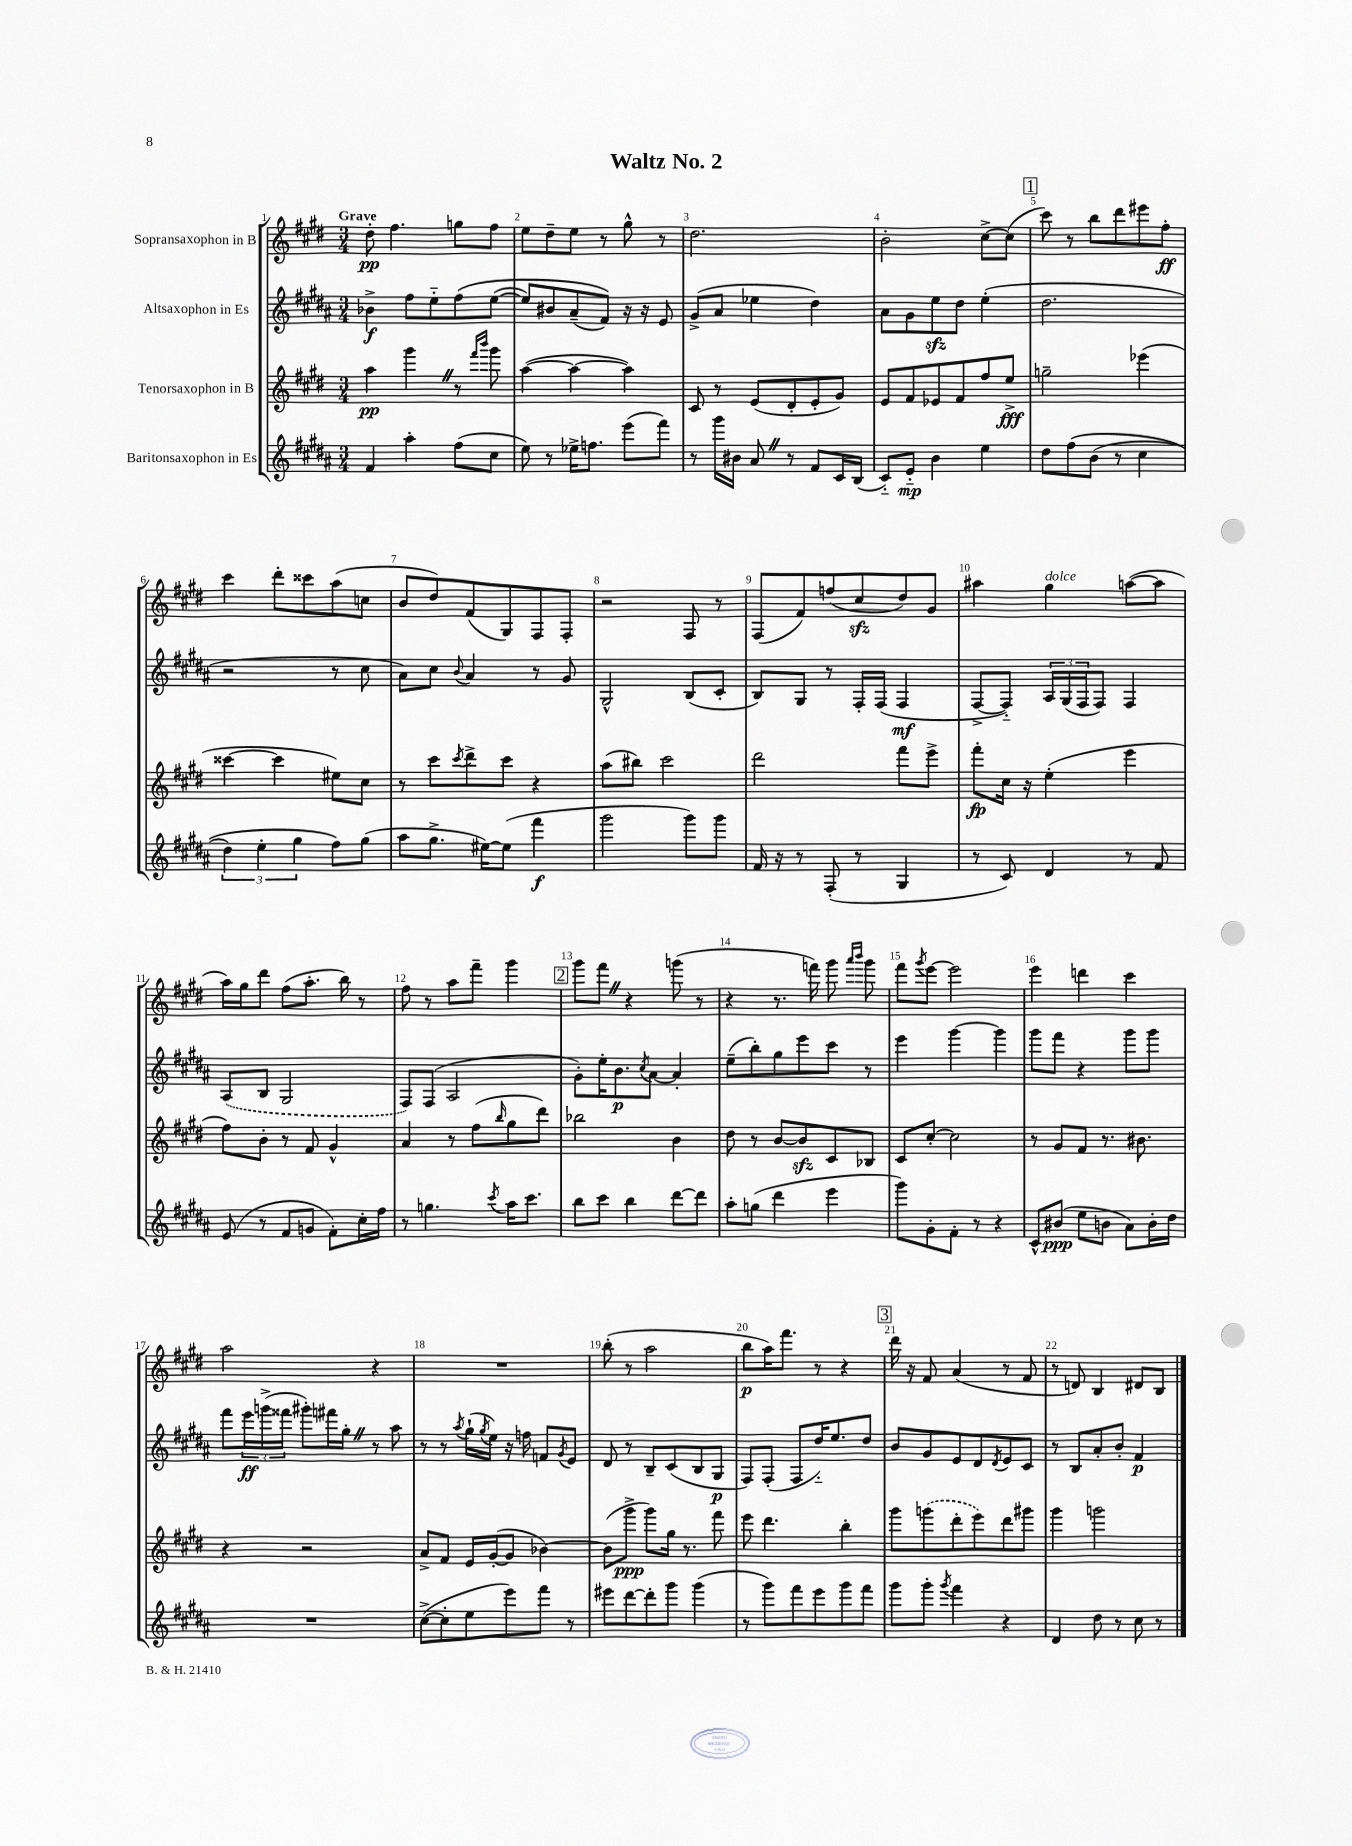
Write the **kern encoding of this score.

**kern	**dynam	**kern	**dynam	**kern	**dynam	**kern	**dynam
*part4	*part4	*part3	*part3	*part2	*part2	*part1	*part1
*staff4	*staff4	*staff3	*staff3	*staff2	*staff2	*staff1	*staff1
*I"Baritonsaxophon in Es	*	*I"Tenorsaxophon in B	*	*I"Altsaxophon in Es	*	*I"Sopransaxophon in B	*
*clefG2	*	*clefG2	*	*clefG2	*	*clefG2	*
*k[f#c#g#d#a#]	*	*k[f#c#g#d#]	*	*k[f#c#g#d#a#]	*	*k[f#c#g#d#]	*
*M3/4	*	*M3/4	*	*M3/4	*	*M3/4	*
=1	=1	=1	=1	=1	=1	=1	=1
!	!	!	!	!	!	!LO:TX:a:B:t=Grave	!
4f#/	.	4aa\	pp	4b-X^\	f	8dd#'\	pp
.	.	.	.	.	.	4.ff#\	.
4aa#'\	.	4ggg#Z\	.	8ff#\L	.	.	.
.	.	.	.	8ee\	.	.	.
(8ff#\L	.	8r	.	(8ff#\	.	8ggn\L	.
.	.	16qqfff#/LL	.	.	.	.	.
.	.	16qqbbb/JJ	.	.	.	.	.
8cc#\J	.	8ggg#\	.	([8ee\J	.	8ff#\J	.
=2	=2	=2	=2	=2	=2	=2	=2
8ee\)	.	([4aa\	.	8ee/L])	.	8ee\L	.
8r	.	.	.	8b#X/	.	8dd#~\	.
16ee-X^\KL	.	4aa\_	.	(8a#~/	.	8ee\J	.
8.ffn\J	.	.	.	.	.	.	.
.	.	.	.	8f#/J))	.	8r	.
(8eee\L	.	4aa\])	.	16r	.	8gg#^^\	.
.	.	.	.	16r	.	.	.
8fff#\J)	.	.	.	8e/	.	8r	.
=3	=3	=3	=3	=3	=3	=3	=3
8r	.	8c#/	.	(8g#^/L	.	2.dd#\	.
16ggg#\LL	.	8r	.	8a#/J	.	.	.
16b#X\JJ	.	.	.	.	.	.	.
8a#Z/	.	(8e/L	.	4ee-X\	.	.	.
8r	.	8d#'/	.	.	.	.	.
8f#/L	.	8e'/	.	4dd#\)	.	.	.
16c#/L	.	8g#/J)	.	.	.	.	.
(16B/JJ	.	.	.	.	.	.	.
=4	=4	=4	=4	=4	=4	=4	=4
8c#/L)	.	8e/L	.	8a#\L	.	2b'\	.
8e/J	mp	8f#/	.	8g#\	.	.	.
4b\	.	8e-X/	.	8eezz\	.	.	.
.	.	8f#/	.	8dd#\J	.	.	.
4ee\	.	8ff#/	.	(4ee'\	.	[8cc#^\L	.
.	.	8ee^/J	fff	.	.	(8cc#\J]	.
!!LO:REH:place=s1:t=1
=5	=5	=5	=5	=5	=5	=5	=5
8dd#\L	.	2ggn~\	.	2.dd#\	.	8ccc#\)	.
(8ff#\	.	.	.	.	.	8r	.
(8b\J	.	.	.	.	.	8bb\L	.
8r	.	.	.	.	.	8ddd#\	.
4cc#\	.	(4eee-X\	.	.	.	8eee#X\	.
.	.	.	.	.	.	8ff#'\J	ff
!!LO:LB:g=z
=6	=6	=6	=6	=6	=6	=6	=6
6dd#\)	.	[4ccc##X\	.	2r	.	4ccc#\	.
6ee'\	.	.	.	.	.	.	.
.	.	4ccc##\]	.	.	.	8ddd#'\L	.
6gg#\	.	.	.	.	.	.	.
.	.	.	.	.	.	8ccc##X\	.
8ff#\L)	.	8ee#X\L)	.	8r	.	(8aa\	.
(8gg#\J	.	8cc#\J	.	8cc#\	.	8ccn\J	.
=7	=7	=7	=7	=7	=7	=7	=7
8aa#\L	.	8r	.	8a#\L)	.	8b/L	.
8.gg#^\J	.	8ccc#\L	.	8cc#\J	.	8dd#/)	.
.	.	8qccc#/	.	8qqb/	.	.	.
.	.	8ddd#^\	.	4a#/	.	(8f#/	.
[16ee#X\KL)	.	.	.	.	.	.	.
(8ee#\J]	.	8ccc#\J	.	.	.	8G#/)	.
4fff#\	f	4r	.	8r	.	8F#/	.
.	.	.	.	8g#/	.	8F#'/J	.
=8	=8	=8	=8	=8	=8	=8	=8
2ggg#\	.	(8aa\L	.	2G#^^/	.	2r	.
.	.	8bb#X\J)	.	.	.	.	.
.	.	2ccc#\	.	.	.	.	.
8ggg#\L)	.	.	.	(8B/L	.	8F#/	.
8ggg#\J	.	.	.	8c#'/J	.	8r	.
=9	=9	=9	=9	=9	=9	=9	=9
16f#/	.	2ddd#\	.	8B/L)	.	(8F#/L	.
16r	.	.	.	.	.	.	.
8r	.	.	.	8G#/J	.	8f#/)	.
(8F#'/	.	.	.	8r	.	(8ffn/	.
8r	.	.	.	16F#'/LL	.	8cc#zz/	.
.	.	.	.	(16F#/JJ	.	.	.
4G#/	.	8fff#\L	.	4F#/	mf	8dd#/)	.
.	.	8eee^\J	.	.	.	8g#/J	.
=10	=10	=10	=10	=10	=10	=10	=10
8r	.	8fff#'\L	fp	[8F#^/L	.	4aa#X\	.
8c#/)	.	16cc#\Jk	.	8F#/J])	.	.	.
.	.	16r	.	.	.	.	.
!	!	!	!	!	!	!LO:TX:a:i:t=dolce	!
4d#/	.	(4ee'\	.	24A#/LL	.	4gg#\	.
.	.	.	.	(24G#/	.	.	.
.	.	.	.	24F#/J	.	.	.
.	.	.	.	8F#/J)	.	.	.
8r	.	4eee\	.	4F#/	.	([8aan\L	.
8f#/	.	.	.	.	.	8aa\J]	.
!!LO:LB:g=z
=11	=11	=11	=11	=11	=11	=11	=11
(8e/	.	8ff#\L)	.	(8A#/L	.	16aa\LL)	.
.	.	.	.	.	.	16gg#\J	.
8r	.	8b'\J	.	8B/J	.	8ddd#\J	.
8f#/L	.	8r	.	2G#/	.	(8ff#\L	.
8gn/J	.	8f#/	.	.	.	8.aa'\J	.
8f#'\L)	.	4g#^^/	.	.	.	.	.
.	.	.	.	.	.	16bb\)	.
16cc#'\L	.	.	.	.	.	8r	.
16ff#\JJ	.	.	.	.	.	.	.
=12	=12	=12	=12	=12	=12	=12	=12
8r	.	4a/	.	8F#/L)	.	8ff#\	.
4.ggn\	.	.	.	(8F#/J	.	8r	.
.	.	8r	.	2A#/	.	8aa\L	.
.	.	(8ff#\L	.	.	.	8fff#~\J	.
8qccc#/	.	16qqbb/	.	.	.	.	.
16aa#\KL	.	8gg#\	.	.	.	4ggg#\	.
8.ccc#\J	.	.	.	.	.	.	.
.	.	8ddd#\J)	.	.	.	.	.
!!LO:REH:place=s1:t=2
=13	=13	=13	=13	=13	=13	=13	=13
8bb\L	.	2bb-X\	.	8g#'\L)	.	8ggg#\L	.
8ccc#\J	.	.	.	16ee'\K	.	8fff#Z\J	.
.	.	.	.	8.b\	p	.	.
4bb\	.	.	.	.	.	4r	.
.	.	.	.	8qcc#/	.	.	.
.	.	.	.	[8a#\J	.	.	.
[8ddd#\L	.	4b\	.	4a#'/]	.	(8gggn\	.
8ddd#\J]	.	.	.	.	.	8r	.
=14	=14	=14	=14	=14	=14	=14	=14
8aa#'\L	.	8dd#\	.	(8ee~\L	.	4r	.
(8ggn\J	.	8r	.	8bb'\)	.	.	.
4ddd#\	.	[8b/L	.	8gg#\	.	8.r	.
.	.	8bzz/]	.	8eee\	.	.	.
.	.	.	.	.	.	16fffn\)	.
4eee\	.	8c#/	.	8ccc#\J	.	8ggg#\	.
.	.	.	.	.	.	16qqaaa/LL	.
.	.	.	.	.	.	16qqbbb/JJ	.
.	.	8B-X/J	.	8r	.	8ggg#\	.
=15	=15	=15	=15	=15	=15	=15	=15
8ggg#\L)	.	8c#/L	.	4eee\	.	8fff#\L	.
.	.	.	.	.	.	8qggg#/	.
8g#'\	.	[8cc#'/J	.	.	.	[8eee\J	.
8f#'\J	.	2cc#\]	.	[4ggg#\	.	2eee\]	.
8r	.	.	.	.	.	.	.
4r	.	.	.	4ggg#\]	.	.	.
=16	=16	=16	=16	=16	=16	=16	=16
8c#^^/L	.	8r	.	8ggg#\L	.	4eee\	.
(8b#X/J	ppp	8g#/L	.	8fff#\J	.	.	.
8ee\L	.	8f#/J	.	4r	.	4dddn\	.
8bn\J	.	8.r	.	.	.	.	.
8a#\L)	.	.	.	8ggg#\L	.	4ccc#\	.
.	.	8.b#X\	.	.	.	.	.
16b'\L	.	.	.	8ggg#\J	.	.	.
16dd#\JJ	.	.	.	.	.	.	.
!!LO:LB:g=z
=17	=17	=17	=17	=17	=17	=17	=17
2.r	.	4r	.	8fff#\L	.	2aa\	.
.	.	.	.	24eee\L	ff	.	.
.	.	.	.	(24gggn^\	.	.	.
.	.	.	.	24fff##X\JJ	.	.	.
.	.	2r	.	8ggg#X'\L)	.	.	.
.	.	.	.	16fff#X\L	.	.	.
.	.	.	.	16gg#'Z\JJ	.	.	.
.	.	.	.	8r	.	4r	.
.	.	.	.	8aa#\	.	.	.
=18	=18	=18	=18	=18	=18	=18	=18
([8cc#^\L	.	8a^/L	.	8r	.	2.r	.
8cc#'\]	.	8f#/J	.	8r	.	.	.
.	.	.	.	8qaa#/	.	.	.
8ee\	.	16e/LL	.	(16gg#`\LL	.	.	.
.	.	.	.	8qgg#/	.	.	.
.	.	([16g#'/J	.	16ee\JJ)	.	.	.
8eee\)	.	8g#/J]	.	16r	.	.	.
.	.	.	.	16ffn\	.	.	.
8fff#\J	.	[4b-X\)	.	8fn/L	.	.	.
.	.	.	.	8qg#/	.	.	.
8r	.	.	.	8e/J	.	.	.
=19	=19	=19	=19	=19	=19	=19	=19
8eee#X\L	.	(8b-\L]	.	8d#/	.	(8bb'\	.
[8ddd#\	.	8ggg#^\J	ppp	8r	.	8r	.
8ddd#'\]	.	8ggg#\L)	.	8B~/L	.	2aa\	.
8ggg#\J	.	16gg#\Jk	.	(8c#/	.	.	.
.	.	8.r	.	.	.	.	.
(4ggg#\	.	.	.	8B/	.	.	.
.	.	8fff#\	.	8G#/J	p	.	.
=20	=20	=20	=20	=20	=20	=20	=20
8r	.	8eee\	.	8F#/L)	.	8bb\L	p
8ggg#\L)	.	4.ddd#\	.	(8F#'/J	.	16aa\K)	.
.	.	.	.	.	.	8.fff#\J	.
8fff#\	.	.	.	8F#/L	.	.	.
8eee\	.	.	.	16dd#/K)	.	8r	.
.	.	.	.	8.ee/	.	.	.
8ggg#\	.	4bb'\	.	.	.	4r	.
8fff#\J	.	.	.	8dd#/J	.	.	.
!!LO:REH:place=s1:t=3
=21	=21	=21	=21	=21	=21	=21	=21
8ggg#\L	.	8ggg#\L	.	8b/L	.	16ddd#\	.
.	.	.	.	.	.	16r	.
8ggg#'\J	.	(8gggn\	.	8g#/	.	8f#/	.
8qggg#/	.	.	.	.	.	.	.
4fff#\	.	8ddd#'\	.	8e/	.	(4a/	.
.	.	8eee\)	.	8d#/	.	.	.
.	.	.	.	8qd#/	.	.	.
4r	.	8ddd#\	.	8e/	.	8r	.
.	.	8ggg#X\J	.	8c#/J	.	8f#/	.
=22	=22	=22	=22	=22	=22	=22	=22
4d#/	.	4ggg#\	.	8r	.	8r	.
.	.	.	.	8B/L	.	8dn/)	.
8dd#\	.	2gggn\	.	8a#'/	.	4B/	.
8r	.	.	.	8b'/J	.	.	.
8cc#\	.	.	.	4f#/	p	8d#X/L	.
8r	.	.	.	.	.	8B/J	.
==	==	==	==	==	==	==	==
*-	*-	*-	*-	*-	*-	*-	*-
